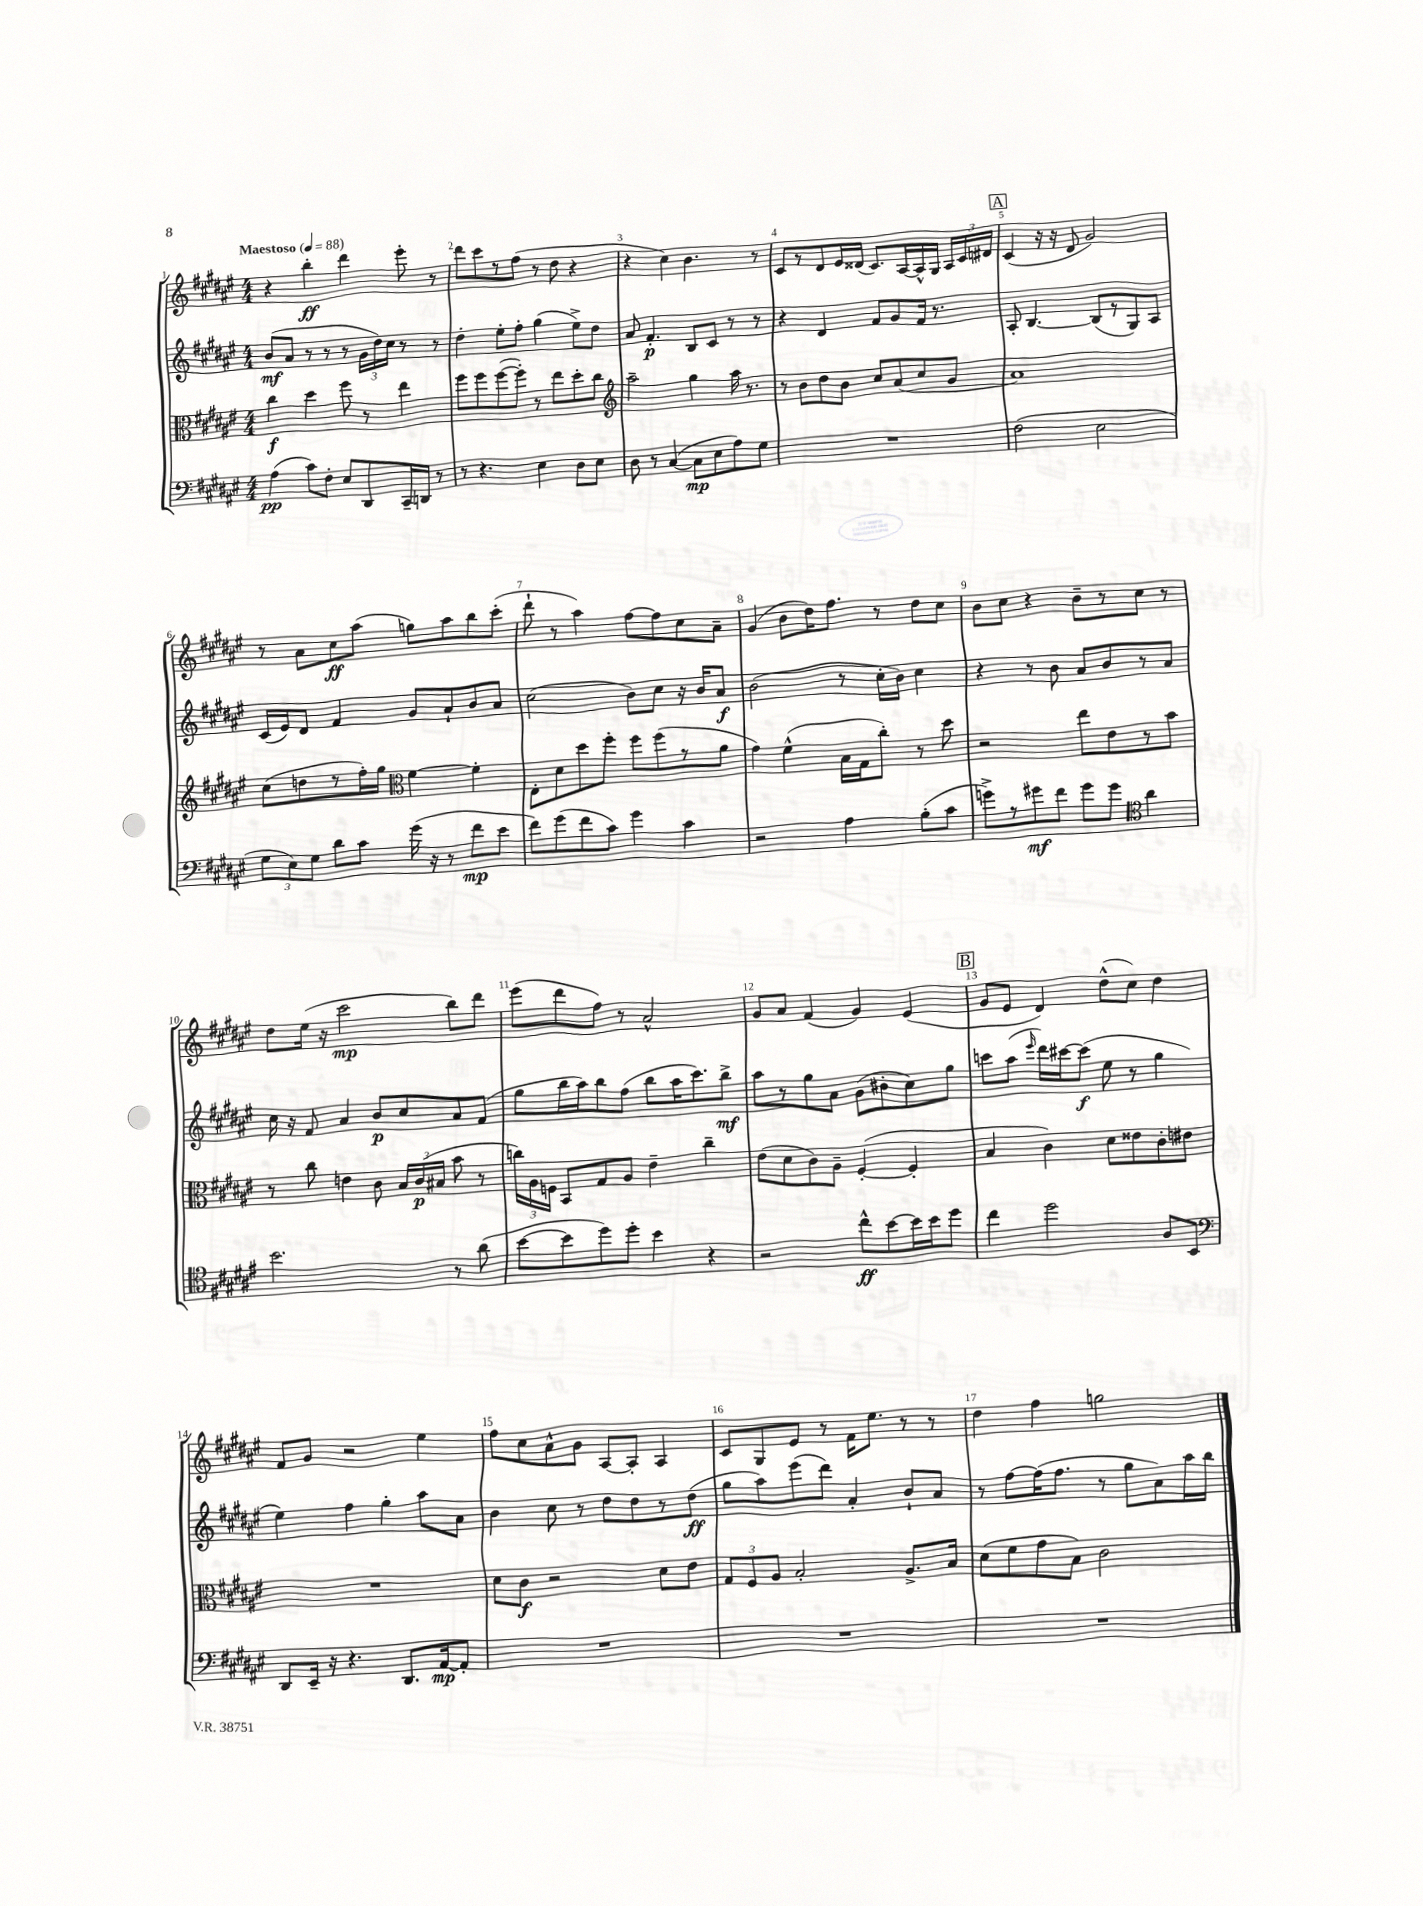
<<
\new StaffGroup <<
\new Staff = "s0" {
    \clef treble \key fis \major \numericTimeSignature \time 4/4 \tempo "Maestoso" 4 = 88
    \autoBeamOff r4 b''4-.\ff dis'''4 eis'''8-. r8 |
    dis'''8[ cis'''8 r8 fis''8]( r8 dis''8 r4 |
    r4 cis''4) b'4. r8 |
    cis'8[ r8 dis'8 eis'16 disis'16]( cis'8.[) ais16~ ais16-^ gis16] \tuplet 3/2 { ais16[ cis'16 dis'16] } |
    \mark \markup { \box "A" } cis'4( r16 r16 dis'8 gis'2) |
    r8 ais'8[ cis''8\ff ais''8]( g''8[) ais''8 b''8 cis'''8]-.( |
    dis'''8-! r8 ais''4) fis''8[~ fis''8 cis''8 ais'8]-- |
    gis'4( b'8[ dis''16) fis''8.] r8 dis''8[ cis''8] |
    b'8[ cis''8] r4 b'8[-- r8 cis''8] r8 |
    dis''8[ eis''16]( r16 cis'''2\mp b''8[) dis'''8] |
    eis'''8[( dis'''8 fis''8]) r8 ais'2-^ |
    gis'8[ ais'8] fis'4( gis'4) eis'4( |
    \mark \markup { \box "B" } gis'8[ eis'8] dis'4) dis''8[-^( cis''8]) dis''4 |
    fis'8[ gis'8] r2 eis''4 |
    fis''8[ cis''8 ais'8-^ gis'8] ais8[~ ais8]-. ais4 |
    cis'8[ gis8 eis'8] r8 fis'16[ eis''8.] r8 r8 |
    dis''4 fis''4 g''2 \bar "|." |
}
\new Staff = "s1" {
    \clef treble \key fis \major \numericTimeSignature \time 4/4
    \autoBeamOff b'8[\mf( ais'8] r8 r8 r8 \tuplet 3/2 { gis'16[ dis''16) cis''16] } r8 r8 |
    dis''4-. eis''8[-. fis''8]-. gis''4( eis''8[->) dis''8] |
    ais'8 fis'4.-.\p b8[ cis'8] r8 r8 |
    r4 dis'4 fis'8[ gis'8 fis'16] r8. |
    \mark \markup { \box "A" } ais8-. b4.~ b8[( r8 gis8) ais8] |
    cis'16[( eis'16) dis'8] fis'4 gis'8[ ais'8-! b'8 ais'8] |
    cis''2( b'8[) cis''8] r16 b'16[ ais'8]\f |
    b'2( r8 cis''16[-. b'16]) cis''4 |
    r4 r8 b'8 ais'8[ b'8 r8 ais'8] |
    cis''16 r16 fis'8 ais'4 b'8[\p cis''8 ais'8 fis'8]( |
    gis''8[ b''16 ais''16) b''8 fis''8]( b''8[ ais''16 cis'''8.) b''8]->\mf |
    ais''8[ r8 gis''8 ais'8] gis'8[( bis'8-. cis''8) gis''8] |
    \mark \markup { \box "B" } c'''8[ ais''8]( \grace { eis'''16 } dis'''16[) cis'''16~ cis'''8]\f( eis''8 r8 gis''4 |
    eis''4) fis''4 gis''4-. ais''8[ ais'8] |
    b'4 cis''8 r8 dis''8[ dis''8 r8 dis''8]\ff( |
    gis''8[ ais''8) eis'''8( dis'''8]) ais'4-. b'8[-! ais'8] |
    r8 fis''8[~ fis''16( fis''8.] r8 gis''8[ ais'8) ais''16 b''16] \bar "|." |
}
\new Staff = "s2" {
    \clef alto \key fis \major \numericTimeSignature \time 4/4
    \autoBeamOff cis''4\f dis''4 fis''8 r8 eis''4 |
    fis''8[ fis''8 fis''8~( fis''8]-.) r8 eis''8[ dis''8-. cis''8] |
    \clef treble ais''2-- gis''4 ais''16 r8. |
    r8 b'8[ dis''8 b'8] cis''8[ ais'8( cis''8 gis'8] |
    \mark \markup { \box "A" } ais'1) |
    cis''8[( d''8 r8 fis''16-.) gis''16] \clef alto fis'4~ fis'4-. |
    eis8[-. dis'8 dis''8 fis''8]-. fis''8[ fis''8( r8 ais'8] |
    gis'4) fis'4-^( b16[ gis16 cis''8]-.) r8 dis''8 |
    r2 eis''8[ eis'8 r8 b'8] |
    r8 cis''8 e'4 cis'8 \tuplet 3/2 { b16[ cis'16\p( bis16] } b'8 r8 |
    \tuplet 3/2 { c''16[) ais16 f16] } b,8[ gis8 ais8] eis'4-- c''4-- |
    eis'8[( dis'8 cis'8) ais8]-- fis4~-.( fis4-. |
    \mark \markup { \box "B" } b4 cis'4) dis'8[ eisis'8 cis'8-. eis'8] |
    R1 |
    dis'8[ cis'8]\f r2 dis'8[ eis'8] |
    \tuplet 3/2 { gis8[ fis8 ais8] } b2-. ais8.[-> b16] |
    dis'8[( fis'8 gis'8 b8]) cis'2 \bar "|." |
}
\new Staff = "s3" {
    \clef bass \key fis \major \numericTimeSignature \time 4/4
    \autoBeamOff ais4\pp( cis'8[) fis8]-. eis8[ dis,8 cis,16-- d,16] r8 |
    r8 r4. eis4 dis8[ eis8] |
    dis8 r8 cis4~( cis8[\mp eis8 ais8) gis8] |
    R1 |
    \mark \markup { \box "A" } fis2( eis2 |
    \tuplet 3/2 { gis8[ eis8) gis8] } dis'8[ cis'8] gis'16( r16 r8 fis'8[\mp eis'8] |
    fis'8[) gis'8( fis'8 cis'8]) gis'4 cis'4 |
    r2 ais4 b8[-.( cis'8] |
    g'8[->) r8 gis'8\mf fis'8] gis'8[ gis'8] \clef tenor ais'4 |
    b'2. r8 ais'8( |
    b'8[~ b'8 dis''8) dis''8]-. b'4 r4 |
    r2 cis''8[-^\ff b'8~ b'16 b'16 dis''8] |
    \mark \markup { \box "B" } cis''4 dis''2 ais8[ b,8] |
    \clef bass dis,8[ eis,16]-- r16 r4. dis,8.[ ais,16~\mp ais,8]-. |
    R1 |
    R1 |
    R1 \bar "|." |
}
>>
>>
\layout { \context { \Score \override BarNumber.break-visibility = ##(#f #t #t) barNumberVisibility = #all-bar-numbers-visible } }
